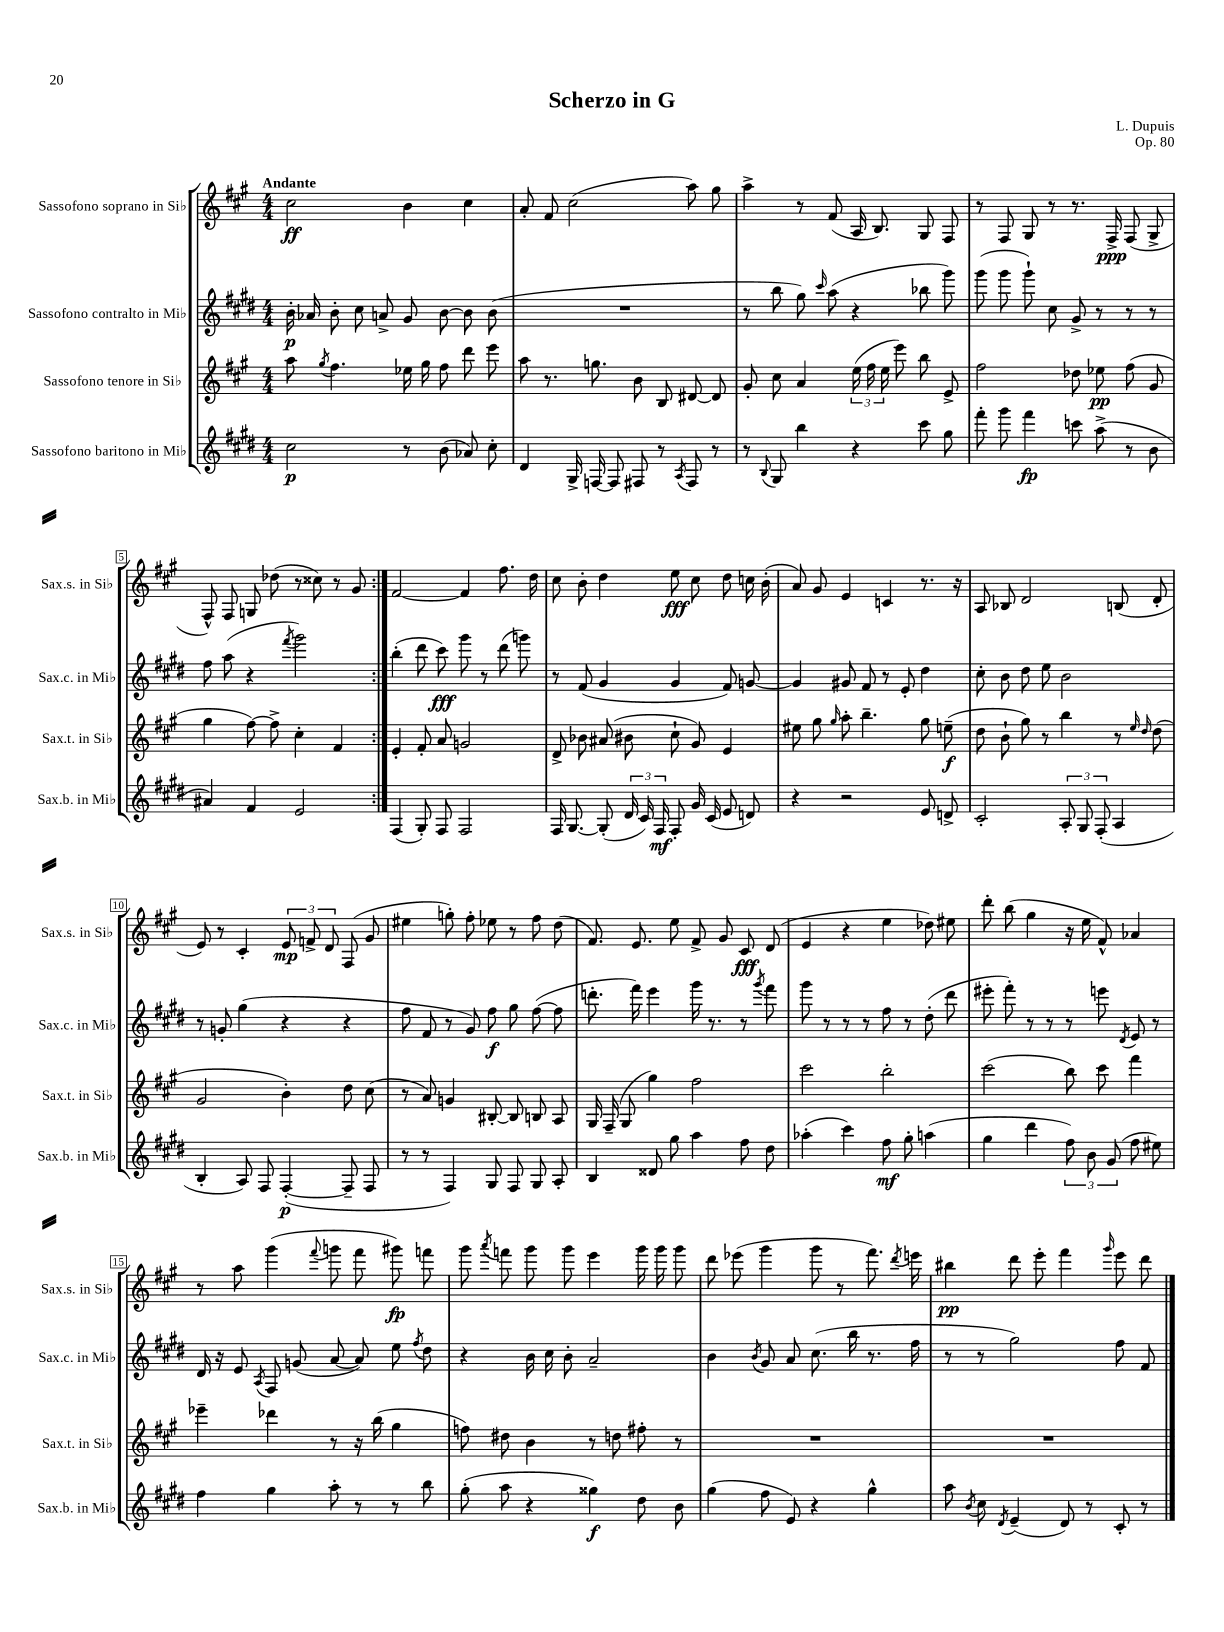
\header { title = "Scherzo in G" composer = "L. Dupuis" opus = "Op. 80" }
<<
\new StaffGroup <<
\new Staff = "s0" \with { instrumentName = "Sassofono soprano in Sib" shortInstrumentName = "Sax.s. in Sib" } {
    \clef treble \key a \major \numericTimeSignature \time 4/4 \tempo "Andante"
    \autoBeamOff \repeat volta 2 { cis''2\ff b'4 cis''4 |
    a'8-. fis'8 cis''2( a''8) gis''8 |
    a''4-> r8 fis'8( a16 b8.) gis8 fis8 |
    r8 fis8 gis8 r8 r8. fis16->\ppp fis8( gis8-> |
    fis8-^) fis8 g8 des''8( r8 cisis''8) r8 gis'8 | }
    fis'2~ fis'4 fis''8. d''16 |
    cis''8 b'8-. d''4 e''8\fff cis''8 d''8 c''16 b'16-.( |
    a'8) gis'8 e'4 c'4 r8. r16 |
    a8 bes8 d'2 b8( d'8-. |
    e'8) r8 cis'4-. \tuplet 3/2 { e'8\mp f'8-> d'8 } fis8( gis'8 |
    eis''4 g''8-.) fis''8-. ees''8 r8 fis''8 d''8( |
    fis'8.) e'8. e''8 fis'8-> gis'8 cis'8\fff d'8( |
    e'4 r4 e''4 des''8) eis''8 |
    d'''8-. b''8( gis''4 r16 e''16 fis'8-^) aes'4 |
    r8 a''8 gis'''4( \appoggiatura { fis'''8 } g'''8 fis'''8 gis'''8\fp) f'''8 |
    gis'''8 \acciaccatura { a'''8 } f'''8 gis'''8 gis'''8 e'''4 gis'''16 gis'''16 gis'''8 |
    d'''8 ees'''8( gis'''4 gis'''8 r8 fis'''8.) \acciaccatura { d'''8 } e'''16 |
    bis''4\pp d'''8 e'''8-. fis'''4 \grace { gis'''16 } e'''8 d'''8 \bar "|." |
}
\new Staff = "s1" \with { instrumentName = "Sassofono contralto in Mib" shortInstrumentName = "Sax.c. in Mib" } {
    \clef treble \key e \major \numericTimeSignature \time 4/4
    \autoBeamOff \repeat volta 2 { b'16-.\p aes'16 b'8-. cis''8 a'8-> gis'8 b'8~ b'8 b'8( |
    R1 |
    r8 b''8 gis''8) \grace { cis'''16 } a''8( r4 bes''8 gis'''8) |
    gis'''8( gis'''8 gis'''8-!) cis''8 gis'8-> r8 r8 r8 |
    fis''8 a''8( r4 \acciaccatura { fis'''8 } gis'''2) | }
    b''4-.( dis'''8 cis'''8\fff) gis'''8 r8 dis'''8( g'''8) |
    r8 fis'8( gis'4 gis'4 fis'8) g'8~ |
    g'4 gis'8 fis'8 r8 e'8-. dis''4 |
    cis''8-. b'8 dis''8 e''8 b'2 |
    r8 g'8-. gis''4( r4 r4 |
    fis''8 fis'8 r8 gis'8) fis''8\f gis''8 fis''8~( fis''8 |
    d'''8.-. fis'''16) e'''4 gis'''16 r8. r8 \acciaccatura { gis'''8 } fis'''8 |
    gis'''8 r8 r8 r8 fis''8 r8 dis''8-.( dis'''8 |
    eis'''8-. fis'''8-.) r8 r8 r8 e'''8 \acciaccatura { dis'8 } e'8 r8 |
    dis'16 r16 e'8 \acciaccatura { a8 } fis8 g'8( a'8~ a'8) e''8 \acciaccatura { fis''8 } dis''8 |
    r4 b'16 cis''16 b'8-. a'2-- |
    b'4 \acciaccatura { b'8 } gis'8 a'8 cis''8.( b''16 r8. fis''16 |
    r8 r8 gis''2) fis''8 fis'8 \bar "|." |
}
\new Staff = "s2" \with { instrumentName = "Sassofono tenore in Sib" shortInstrumentName = "Sax.t. in Sib" } {
    \clef treble \key a \major \numericTimeSignature \time 4/4
    \autoBeamOff \repeat volta 2 { a''8 \acciaccatura { gis''8 } fis''4. ees''16 gis''16 fis''8 d'''8 e'''8 |
    a''8 r8. g''8. b'8 b8 dis'8~ dis'8 |
    gis'8-. cis''8 a'4 \tuplet 3/2 { e''16( fis''16 e''16 } e'''8) b''8 e'8-> |
    fis''2 des''8 ees''8\pp fis''8( gis'8 |
    gis''4 fis''8~) fis''8-> cis''4-. fis'4 | }
    e'4-. fis'8-. a'8 g'2 |
    d'8-> bes'8 ais'8( bis'8 cis''8-! gis'8) e'4 |
    eis''8 gis''8 \grace { gis''16 } a''8-. b''4.-- gis''8 e''8--\f( |
    d''8 b'8-! gis''8) r8 b''4 r8 \grace { e''16 d''16 } d''8( |
    gis'2 b'4-.) d''8 cis''8( |
    r8 a'8) g'4 bis8~-. bis8 b8 a8 |
    gis16 fis16--( gis8 gis''4) fis''2 |
    cis'''2 b''2-. |
    cis'''2( b''8) cis'''8 fis'''4 |
    ees'''4-- des'''4 r8 r16 b''16( gis''4 |
    f''8) dis''8 b'4 r8 d''8 fis''8-. r8 |
    R1 |
    R1 \bar "|." |
}
\new Staff = "s3" \with { instrumentName = "Sassofono baritono in Mib" shortInstrumentName = "Sax.b. in Mib" } {
    \clef treble \key e \major \numericTimeSignature \time 4/4
    \autoBeamOff \repeat volta 2 { cis''2\p r8 b'8( aes'8) cis''8-. |
    dis'4 gis16-> f16~ f8 fis8 r8 \acciaccatura { a8 } fis8 r8 |
    r8 \appoggiatura { b8 } gis8 b''4 r4 cis'''8 gis''8 |
    fis'''8-. gis'''8 fis'''4\fp c'''8 a''8->( r8 b'8 |
    ais'4) fis'4 e'2 | }
    fis4( gis8-.) fis8 fis2 |
    fis16 gis8.~ gis8-.( \tuplet 3/2 { dis'16 cis'16) fis16\mf } fis8-. gis'16 cis'16( e'8 d'8) |
    r4 r2 e'8 d'8-> |
    cis'2-. \tuplet 3/2 { a8-. gis8 fis8-.( } a4 |
    b4-. a8) fis8 fis4~-.\p( fis8-- fis8 |
    r8 r8 fis4) gis8 fis8 gis8 a8-. |
    b4 disis'8 gis''8 a''4 fis''8 dis''8 |
    aes''4-.( cis'''4) fis''8\mf gis''8-. a''4( |
    gis''4 dis'''4 \tuplet 3/2 { fis''8) b'8 gis'8( } fis''8 eis''8) |
    fis''4 gis''4 a''8-. r8 r8 b''8 |
    gis''8-.( a''8 r4 gisis''4\f) dis''8 b'8 |
    gis''4( fis''8 e'8) r4 gis''4-^ |
    a''8 \acciaccatura { b'8 } cis''8 \acciaccatura { dis'8 } e'4--( dis'8) r8 cis'8-. r8 \bar "|." |
}
>>
>>
\layout { \context { \Score \override BarNumber.stencil = #(make-stencil-boxer 0.1 0.3 ly:text-interface::print) } }
